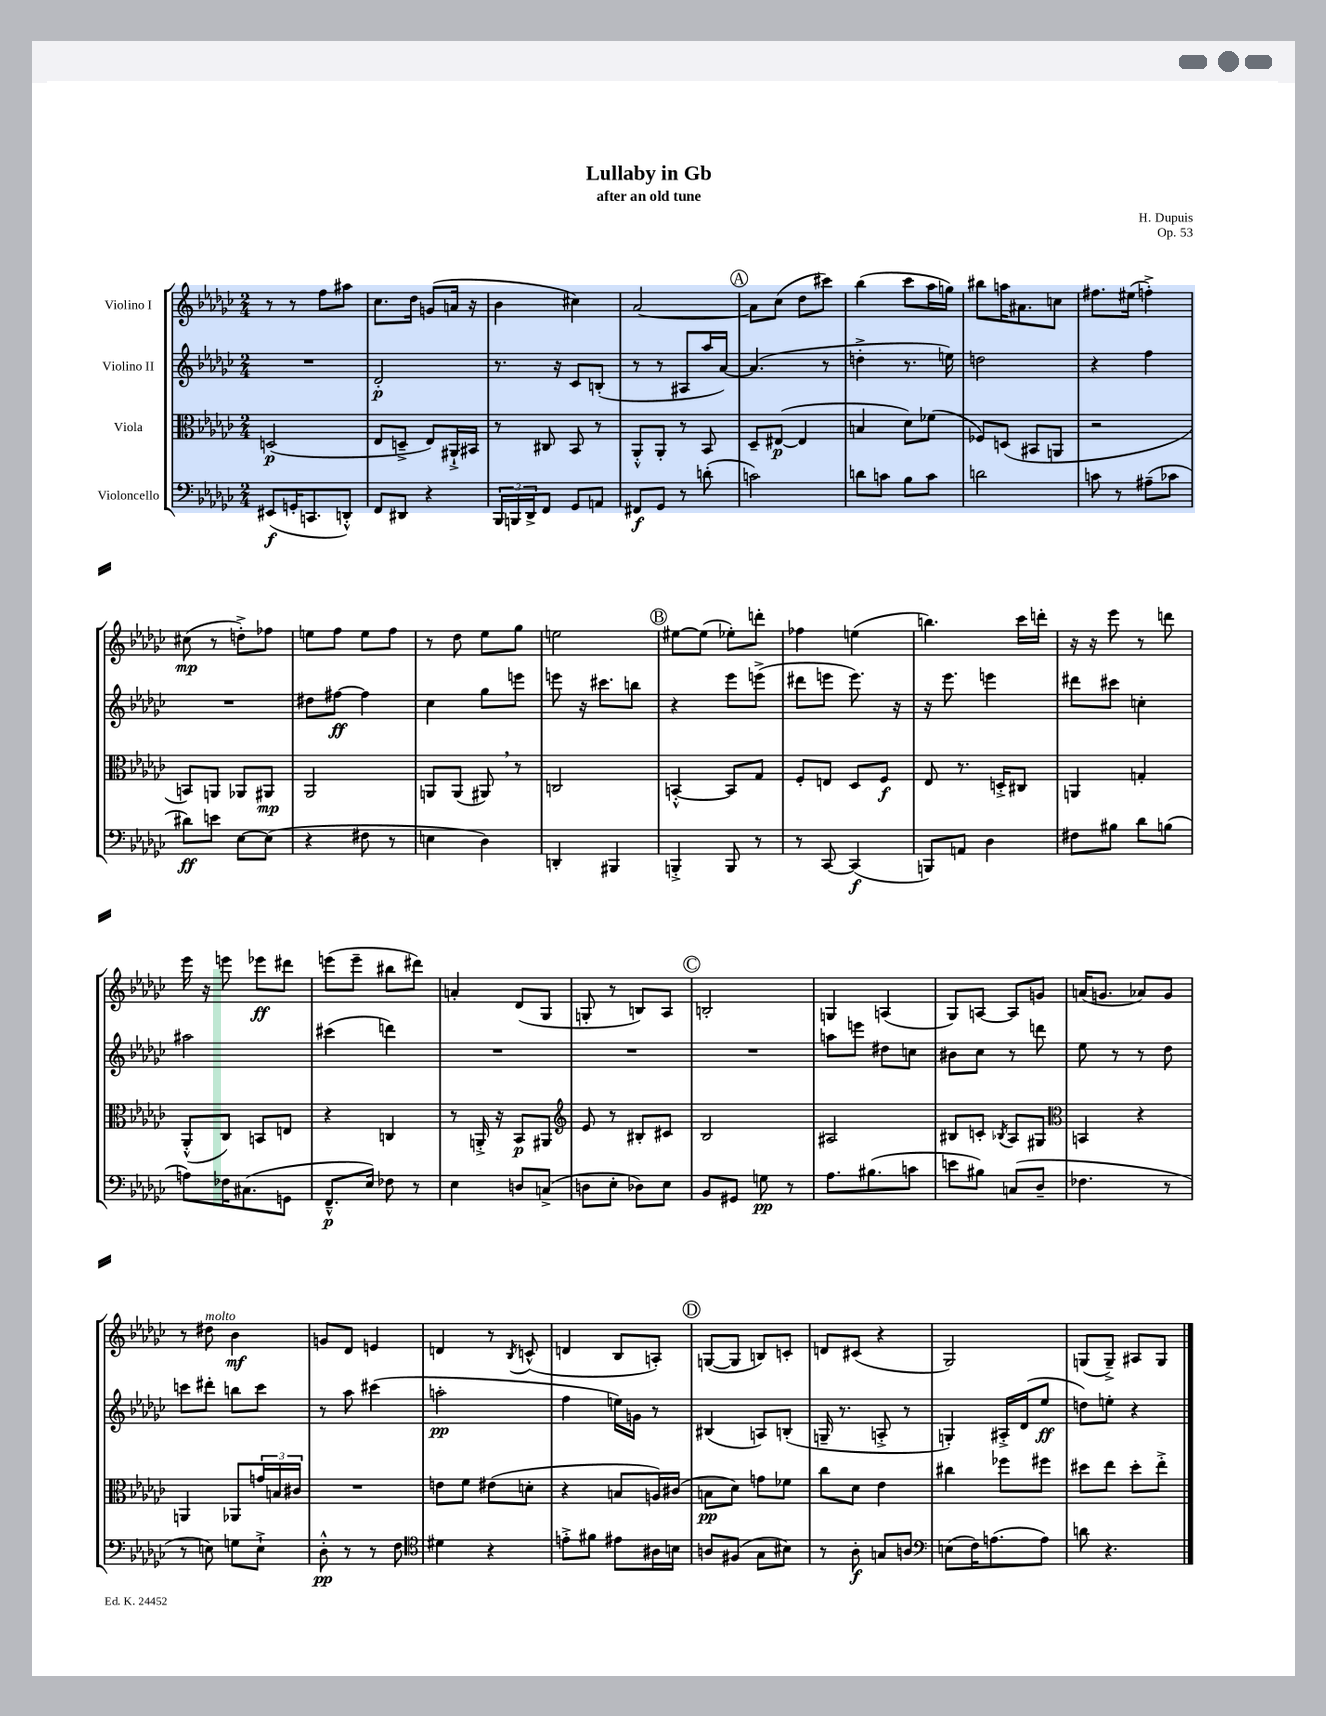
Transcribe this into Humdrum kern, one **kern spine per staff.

**kern	**kern	**kern	**kern
*staff4	*staff3	*staff2	*staff1
*clefF4	*clefC3	*clefG2	*clefG2
*k[b-e-a-d-g-c-]	*k[b-e-a-d-g-c-]	*k[b-e-a-d-g-c-]	*k[b-e-a-d-g-c-]
*M2/4	*M2/4	*M2/4	*M2/4
(8EE#	(2D	2r	8r
16GG'	.	.	8r
8.CC	.	.	.
.	.	.	8ff
8DD'^^)	.	.	8aa#
=	=	=	=
8FF	8E-	2d-'	8.cc-
8DD#	8D~^	.	.
.	.	.	16dd-
4r	8E-)	.	(8g
.	16AA#`^	.	16a
.	16BB#	.	16r
=	=	=	=
24BBB-	8r	8.r	4b-
24BBB	.	.	.
24DD-^	.	.	.
8FF	8C#	.	.
.	.	16r	.
8GG-	8BB-	8c-	4cc#)
8AA	8r	(8B'	.
=	=	=	=
8FF#	8AA-'^^	8r	[2a-
8GG-	8AA-'	8r	.
8r	8r	8A#	.
(8d'	8BB-	16aa-	.
.	.	[16a-)	.
=	=	=	=
2c)	8D-~	(4.a-]	8a-]
.	([8E#	.	(8cc-
.	4E#]	.	8dd-
.	.	8r	8ccc#)
=	=	=	=
8d	4B	4dd'^	(4bb-
8c	.	.	.
8B-	8d-)	8.r	8ccc-
8c	(8f-	.	16aa-
.	.	16ee)	16gg)
=	=	=	=
2d	8F-)	2dd	8bb#
.	(8D	.	16aa
.	.	.	8.a#
.	8BB#	.	.
.	8AA	.	8cc
=	=	=	=
8c	2r	4r	8.ff#
8r	.	.	.
.	.	.	(16ee#
(8A#~	.	4ff	4ff'^)
8c-	.	.	.
=	=	=	=
8d#)	8BB)	2r	(8cc#
8e	8AA	.	8r
[8E-	8AA-	.	8dd'^)
(8E-]	8AA#	.	8ff-
=	=	=	=
4r	2AA-	8dd#	8ee
.	.	[8ff#	8ff
8F#	.	4ff#]	8ee
8r	.	.	8ff
=	=	=	=
4E	8AA	4cc-	8r
.	(8AA	.	8dd-
4D-)	8AA#)	8gg-	8ee-
.	8r	8eee	8gg-
=	=	=	=
4DD'	2C	8eee	2ee
.	.	16r	.
.	.	8.ccc#	.
4BBB#	.	.	.
.	.	8bb	.
=	=	=	=
4BBB'^	[4BB'^^	4r	[8ee#
.	.	.	(8ee#]
8BBB	8BB]	8eee-	8ee-')
8r	8G-	(8eee^	8ddd'
=	=	=	=
8r	8F'	8ddd#	4ff-
[8CC-	8E	8eee	.
(4CC-]	8D-	8.eee)	(4ee
.	8F	.	.
.	.	16r	.
=	=	=	=
8BBB)	8E-	16r	4.bb)
.	.	8.eee-	.
8AA	8.r	.	.
4D-	.	4eee	.
.	16D'^	.	.
.	8C#	.	16ccc-
.	.	.	16ddd'
=	=	=	=
8F#	4AA	8ddd#	16r
.	.	.	16r
8B#	.	8ccc#	8eee-
8d-	4G'	4cc'	8r
(8B	.	.	8ddd
=	=	=	=
8A)	(8AA-'^^	2aa#	16eee-
.	.	.	16r
16F-	8C-)	.	8eee
(8.C#	.	.	.
.	8BB	.	8eee-
8GG	8E	.	8ddd#
=	=	=	=
8.FF~^^	4r	(4ccc#	(8eee
.	.	.	8eee~
16E-)	.	.	.
8F-	4C	4ddd)	8bb#
8r	.	.	8ddd#)
=	=	=	=
4E-	8r	2r	4a'
.	16AA'^	.	.
.	16r	.	.
8D	8BB-	.	(8d-
(8C^	8AA#	.	8G-
=	=	=	=
*	*clefG2	*	*
8D	8e-	2r	8G'
8E-'	8r	.	8r
8D-)	8B#'	.	8B)
8E-	8c#	.	8A-
=	=	=	=
8BB-	2B-	2r	2B'
8GG#	.	.	.
8G	.	.	.
8r	.	.	.
=	=	=	=
8.A-	2A#	8aa	4G
.	.	8eee	.
(8.B#	.	.	.
.	.	8dd#	(4A
8c	.	8cc	.
=	=	=	=
8e	8B#	8b#	8G-)
8B#)	8c'	8cc-	[8A
.	8qB-	.	.
(8C	8A-	8r	8A]
8D-~	8G#	8ddd	8g
=	=	=	=
*	*clefC3	*	*
4.F-	4BB	8ee-	(16a
.	.	.	8.g
.	.	8r	.
.	4r	8r	8a-)
8r	.	8dd-	8g
=	=	=	=
8r	4AA	8ccc	8r
8E)	.	8ddd#'	8dd#
8G	8AA-	8bb	4b-
8E`^	24g	8ccc	.
.	24B	.	.
.	24c#	.	.
=	=	=	=
8D-'^^	2r	8r	8g
8r	.	8aa-	8d-
8r	.	(4ccc#	4e
8F	.	.	.
=	=	=	=
*clefC4	*	*	*
4d#	8e	2aa'	4d
.	8f	.	.
4r	(8e#	.	8r
.	.	.	8qB-
.	8d'	.	(8c^^
=	=	=	=
8e'^	4r	4ff	4d
8f#	.	.	.
8e#	8B	16ee)	8B-
.	.	16g	.
16A#	16A)	8r	8A')
16B	(16c#	.	.
=	=	=	=
8A	8B	(4B#	([8G
(8F#	8d-)	.	8G]
8G-	8g	8A)	8B)
8B#)	8f-	(8B'	8c'
=	=	=	=
8r	8cc-	16G~	8d
.	.	8.r	.
8A-'	8d-	.	(8c#
8G	4e-	8A'^	4r
8A	.	8r	.
=	=	=	=
*clefF4	*	*	*
(8E	4cc#	4G')	2G-)
16F)	.	.	.
(8.A	.	.	.
.	8ff-	16A#'^	.
.	.	(16d-	.
8A)	8ff#	8ee-	.
=	=	=	=
8d	8dd#	8dd)	(8G
4.r	8ee-	8ee'	8G~^)
.	8dd#'	4r	8A#
.	8ee-'^	.	8G
==	==	==	==
*-	*-	*-	*-
